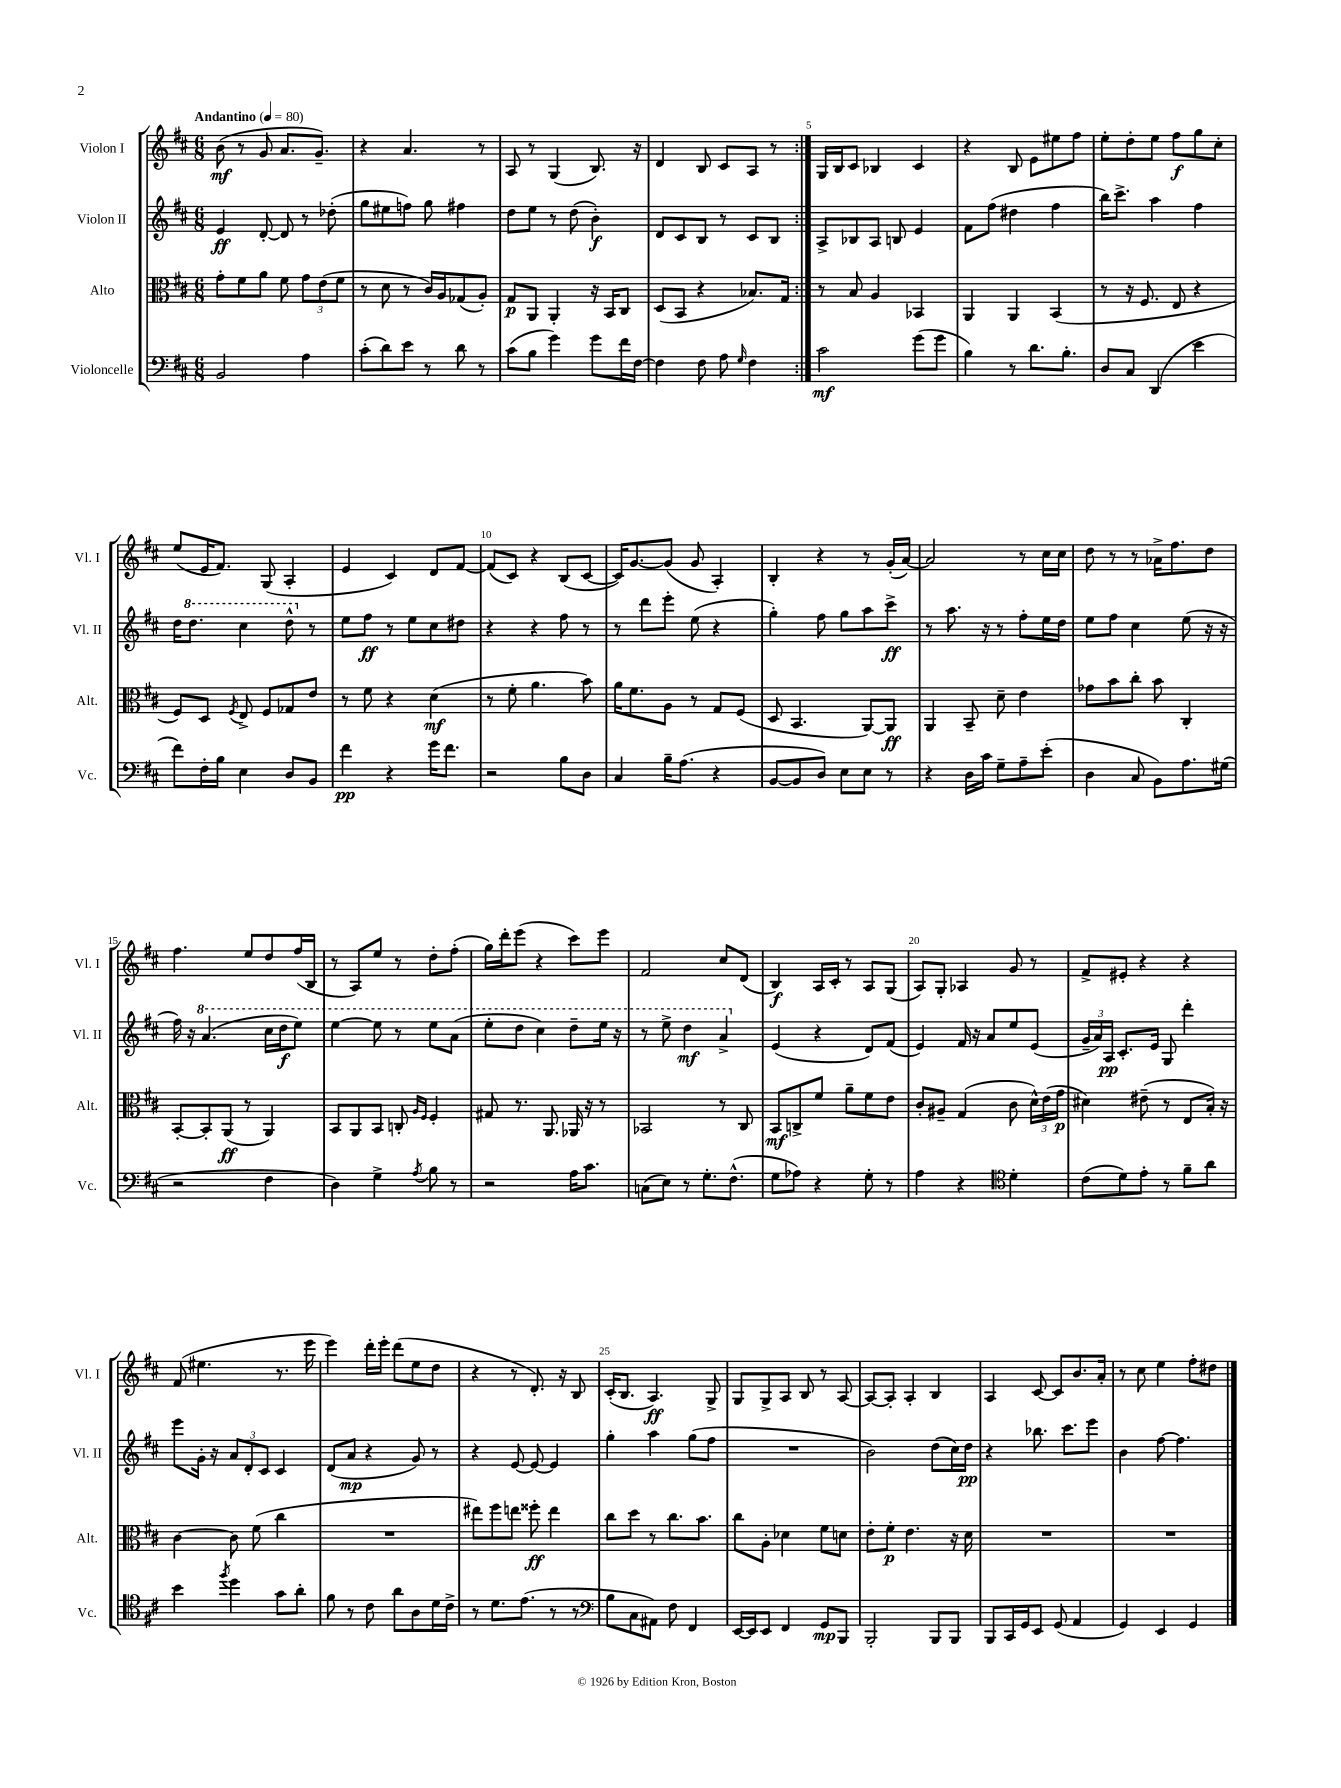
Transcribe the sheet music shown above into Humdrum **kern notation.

**kern	**dynam	**kern	**dynam	**kern	**dynam	**kern	**dynam
*part4	*part4	*part3	*part3	*part2	*part2	*part1	*part1
*staff4	*staff4	*staff3	*staff3	*staff2	*staff2	*staff1	*staff1
*I"Violoncelle	*	*I"Alto	*	*I"Violon II	*	*I"Violon I	*
*I'Vc.	*	*I'Alt.	*	*I'Vl. II	*	*I'Vl. I	*
*clefF4	*	*clefC3	*	*clefG2	*	*clefG2	*
*k[f#c#]	*	*k[f#c#]	*	*k[f#c#]	*	*k[f#c#]	*
*M6/8	*	*M6/8	*	*M6/8	*	*M6/8	*
*MM80	*	*MM80	*	*MM80	*	*MM80	*
=1	=1	=1	=1	=1	=1	=1	=1
!	!	!	!	!	!	!LO:TX:a:B:t=Andantino	!
2BB/	.	8g'\L	.	4e/	ff	(8b\	mf
.	.	8f#\	.	.	.	8r	.
.	.	8a\J	.	[8d'/	.	8g/	.
.	.	8f#\	.	8d/]	.	8.a/L	.
4A\	.	12g\L	.	8r	.	.	.
.	.	.	.	.	.	8.g~/J)	.
.	.	(12e\	.	.	.	.	.
.	.	.	.	(8dd-X'\	.	.	.
.	.	12f#\J	.	.	.	.	.
=2	=2	=2	=2	=2	=2	=2	=2
(8c#'\L	.	8r	.	8gg\L	.	4r	.
8d\)	.	8d\	.	8ee#X\	.	.	.
8e\J	.	8r	.	8ffn\J)	.	4.a/	.
8r	.	16c#/LL)	.	8gg\	.	.	.
.	.	16A/J	.	.	.	.	.
8d\	.	(8G-X/	.	4ff#X\	.	.	.
8r	.	8A'/J)	.	.	.	8r	.
=3	=3	=3	=3	=3	=3	=3	=3
(8c#\L	.	8G/L	p	8dd\L	.	8A/	.
8B\J	.	8AA/J	.	8ee\J	.	8r	.
4g\)	.	4AA'/	.	8r	.	(4G/	.
.	.	.	.	(8dd\	.	.	.
8g\L	.	16r	.	4b'\)	f	8.B/)	.
.	.	16BB/KL	.	.	.	.	.
16f#\L	.	8C#/J	.	.	.	.	.
[16F#\JJ	.	.	.	.	.	16r	.
=4	=4	=4	=4	=4	=4	=4	=4
4F#\]	.	(8D/L	.	8d/L	.	4d/	.
.	.	8BB/J	.	8c#/	.	.	.
8F#\	.	4r	.	8B/J	.	8B/	.
8A\	.	.	.	8r	.	8c#/L	.
16qqG/	.	.	.	.	.	.	.
4F#\	.	8.B-X/L)	.	8c#/L	.	8A/J	.
.	.	.	.	8B/J	.	8r	.
.	.	16G/Jk	.	.	.	.	.
=5:|!	=5:|!	=5:|!	=5:|!	=5:|!	=5:|!	=5:|!	=5:|!
2c#\	mf	8r	.	8A^/L	.	16G/LL	.
.	.	.	.	.	.	16B/J	.
.	.	8B/	.	8B-X/	.	8c#/J	.
.	.	4A/	.	8A/J	.	4B-X/	.
.	.	.	.	8Bn/	.	.	.
(8g\L	.	4BB-X/	.	4e/	.	4c#/	.
8g\J	.	.	.	.	.	.	.
=6	=6	=6	=6	=6	=6	=6	=6
4B\)	.	4AA/	.	8f#\L	.	4r	.
.	.	.	.	(8ff#\J	.	.	.
8r	.	4AA/	.	4dd#X\	.	8B/	.
8.d\L	.	.	.	.	.	8e\L	.
.	.	(4BB/	.	4ff#\	.	8ee#X\	.
8.B'\J	.	.	.	.	.	.	.
.	.	.	.	.	.	8ff#\J	.
=7	=7	=7	=7	=7	=7	=7	=7
8D/L	.	8r	.	16bb\KL)	.	8ee'\L	.
.	.	.	.	8.ccc#^\J	.	.	.
8C#/J	.	16r	.	.	.	8dd'\	.
.	.	8.F#/	.	.	.	.	.
(4DD/	.	.	.	4aa\	.	8ee\J	.
.	.	8E/	.	.	.	8ff#\L	f
4e\	.	4r	.	4ff#\	.	8gg\	.
.	.	.	.	.	.	8cc#'\J	.
!!LO:LB:g=z
=8	=8	=8	=8	=8	=8	=8	=8
8f#\L)	.	8F#/L)	.	16dd\KL	.	(8ee/L	.
*	*	*	*	*8va	*	*	*
.	.	.	.	8.ddd\J	.	.	.
16F#'\L	.	8D/J	.	.	.	16e/K	.
16B\JJ	.	.	.	.	.	8.f#/J)	.
.	.	8qF#/	.	.	.	.	.
4E\	.	8E^/	.	4ccc#\	.	.	.
.	.	8F#/L	.	.	.	(8G/	.
8D/L	.	8G-X/	.	8ddd^^\	.	4A'/	.
*	*	*	*	*X8va	*	*	*
8BB/J	.	8e/J	.	8r	.	.	.
=9	=9	=9	=9	=9	=9	=9	=9
4f#\	pp	8r	.	8ee\L	.	4e/	.
.	.	8f#\	.	8ff#\J	ff	.	.
4r	.	4r	.	8r	.	4c#/)	.
.	.	.	.	8ee\L	.	.	.
16g\KL	.	(4d\	mf	8cc#\	.	8d/L	.
8.f#\J	.	.	.	.	.	.	.
.	.	.	.	8dd#X\J	.	[8f#/J	.
=10	=10	=10	=10	=10	=10	=10	=10
2r	.	8r	.	4r	.	(8f#/L]	.
.	.	8f#'\	.	.	.	8c#/J)	.
.	.	4.a\	.	4r	.	4r	.
8B\L	.	.	.	8ff#\	.	(8B/L	.
8D\J	.	8b\)	.	8r	.	[8c#/J	.
=11	=11	=11	=11	=11	=11	=11	=11
4C#/	.	16a\KL	.	8r	.	16c#/KL])	.
.	.	8.f#\	.	.	.	[8.g/	.
.	.	.	.	8ddd\L	.	.	.
16B~\KL	.	8A\J	.	8eee'\J	.	(8g/J]	.
(8.A\J	.	.	.	.	.	.	.
.	.	8r	.	(8ee\	.	8g/	.
4r	.	8G/L	.	4r	.	4A'/)	.
.	.	(8F#/J	.	.	.	.	.
=12	=12	=12	=12	=12	=12	=12	=12
[8BB/L	.	8D/	.	4gg'\)	.	4B'/	.
8BB/]	.	4.BB/	.	.	.	.	.
8D/J)	.	.	.	8ff#\	.	4r	.
8E\L	.	.	.	8gg\L	.	.	.
8E\J	.	[8AA/L)	.	8aa\	.	8r	.
8r	.	8AA/J]	ff	8ccc#^\J	ff	(16g'/LL	.
.	.	.	.	.	.	[16a/JJ)	.
=13	=13	=13	=13	=13	=13	=13	=13
4r	.	4AA/	.	8r	.	2a/]	.
.	.	.	.	8.aa\	.	.	.
16D\LL	.	8BB~/	.	.	.	.	.
16c#\JJ	.	.	.	16r	.	.	.
8G~\L	.	8d~\	.	8r	.	.	.
8A~\	.	4e\	.	8ff#'\L	.	8r	.
(8e'\J	.	.	.	16ee\L	.	16cc#\LL	.
.	.	.	.	16dd\JJ	.	16cc#\JJ	.
=14	=14	=14	=14	=14	=14	=14	=14
4D\	.	8g-X\L	.	8ee\L	.	8dd\	.
.	.	8b\	.	8ff#\J	.	8r	.
8C#/	.	8cc#'\J	.	4cc#\	.	8r	.
8BB\L)	.	8b\	.	.	.	16a-X^\KL	.
.	.	.	.	.	.	8.ff#\	.
8.A\	.	4C#'/	.	(8ee\	.	.	.
.	.	.	.	16r	.	8dd\J	.
(16G#X\Jk	.	.	.	16r	.	.	.
!!LO:LB:g=z
=15	=15	=15	=15	=15	=15	=15	=15
2r	.	[8BB'/L	.	16ff#\)	.	4.ff#\	.
.	.	.	.	16r	.	.	.
*	*	*	*	*8va	*	*	*
.	.	8BB'/]	.	(4.aa/	.	.	.
.	.	(8AA/J	ff	.	.	.	.
.	.	8r	.	.	.	8ee/L	.
4F#\	.	4AA/)	.	16ccc#\LL	.	8dd/	.
.	.	.	.	16ddd\J	f	.	.
.	.	.	.	8eee\J)	.	(16ff#/L	.
.	.	.	.	.	.	16B/JJ	.
=16	=16	=16	=16	=16	=16	=16	=16
4D\)	.	8BB/L	.	[4eee\	.	8r	.
.	.	8AA/	.	.	.	8A/L)	.
4G^\	.	8BB/J	.	8eee\]	.	8ee/J	.
.	.	8Cn'/	.	8r	.	8r	.
.	.	16qqA/LL	.	.	.	.	.
8qA/	.	16qqF#/JJ	.	.	.	.	.
8B\	.	4F#'/	.	8eee\L	.	8dd'\L	.
8r	.	.	.	(8aa\J	.	(8ff#'\J	.
=17	=17	=17	=17	=17	=17	=17	=17
2r	.	8G#X/	.	8eee'\L	.	16gg\LL)	.
.	.	.	.	.	.	16ddd'\J	.
.	.	8.r	.	8ddd\J	.	(8eee\J	.
.	.	.	.	4ccc#\)	.	4r	.
.	.	8.AA/	.	.	.	.	.
16A\KL	.	16AA-X/	.	8ddd~\L	.	8ccc#\L)	.
8.c#\J	.	16r	.	.	.	.	.
.	.	8r	.	16eee\Jk	.	8eee\J	.
.	.	.	.	16r	.	.	.
=18	=18	=18	=18	=18	=18	=18	=18
(8Cn\L	.	2BB-X/	.	8r	.	2f#/	.
8E\J)	.	.	.	8eee^\	.	.	.
8r	.	.	.	4ddd\	mf	.	.
8.G'\L	.	.	.	.	.	.	.
.	.	8r	.	4aa^/	.	8cc#/L	.
(8.F#^^\J	.	.	.	.	.	.	.
.	.	8C#/	.	.	.	(8d/J	.
=19	=19	=19	=19	=19	=19	=19	=19
*	*	*	*	*X8va	*	*	*
8G\L	.	8BB/L	mf	(4e/	.	4B/)	f
8A-X\J)	.	8Cn^/	.	.	.	.	.
4r	.	8f#/J	.	4r	.	16A/LL	.
.	.	.	.	.	.	16c#'/JJ	.
.	.	8a~\L	.	.	.	8r	.
8G'\	.	8f#\	.	8d/L)	.	8A/L	.
8r	.	8e\J	.	(8f#/J	.	(8G/J	.
=20	=20	=20	=20	=20	=20	=20	=20
4A\	.	8c#'/L	.	4e/)	.	8A/L)	.
.	.	8A#X~/J	.	.	.	8G'/J	.
4r	.	(4G/	.	16f#/	.	4A-X/	.
.	.	.	.	16r	.	.	.
.	.	.	.	8a/L	.	.	.
*clefC4	*	*	*	*	*	*	*
4d'\	.	8c#\	.	8ee/	.	8g/	.
.	.	24d^^\LL)	.	(8e/J	.	8r	.
.	.	(24e\	.	.	.	.	.
.	.	24g\JJ	p	.	.	.	.
=21	=21	=21	=21	=21	=21	=21	=21
(8c#\L	.	4d#X\)	.	24g~/LL	.	8f#^/L	.
.	.	.	.	24a/)	.	.	.
.	.	.	.	24A/JJ	pp	.	.
8d\)	.	.	.	8.c#'/L	.	8e#X'/J	.
8e'\J	.	(8e#X~\	.	.	.	4r	.
.	.	.	.	16e/Jk	.	.	.
8r	.	8r	.	8G/	.	.	.
8f#~\L	.	8E/L	.	4ddd'\	.	4r	.
8a\J	.	16B'/Jk)	.	.	.	.	.
.	.	16r	.	.	.	.	.
!!LO:LB:g=z
=22	=22	=22	=22	=22	=22	=22	=22
4b\	.	[4c#\	.	8eee\L	.	(8f#/	.
.	.	.	.	16g'\Jk	.	4.ee#X\	.
.	.	.	.	16r	.	.	.
8qff#/	.	.	.	.	.	.	.
4dd\	.	8c#\]	.	12a/L	.	.	.
.	.	.	.	12d'/	.	.	.
.	.	(8f#\	.	.	.	.	.
.	.	.	.	12c#/J	.	.	.
8g\L	.	4cc#\	.	4c#/	.	8.r	.
8a'\J	.	.	.	.	.	.	.
.	.	.	.	.	.	16eee\	.
=23	=23	=23	=23	=23	=23	=23	=23
8f#\	.	2.r	.	(8d/L	.	4eee\)	.
8r	.	.	.	8a/J	mp	.	.
8c#\	.	.	.	4r	.	16ddd'\LL	.
.	.	.	.	.	.	16eee'\JJ	.
8a\L	.	.	.	.	.	(8ddd\L	.
8A\	.	.	.	8g/)	.	8ee\	.
16d\L	.	.	.	8r	.	8dd\J	.
16c#^\JJ	.	.	.	.	.	.	.
=24	=24	=24	=24	=24	=24	=24	=24
8r	.	8ee#X\L)	.	4r	.	4r	.
8.d\L	.	8ff#\	.	.	.	.	.
.	.	8een\J	.	[8e/	.	8r	.
(8.e\J	.	.	.	.	.	.	.
.	.	8ff##X'\	ff	8e/_	.	8.d'/)	.
8r	.	4ee\	.	4e/]	.	.	.
.	.	.	.	.	.	16r	.
8r	.	.	.	.	.	8B/	.
=25	=25	=25	=25	=25	=25	=25	=25
*clefF4	*	*	*	*	*	*	*
8B\L	.	8cc#\L	.	4gg'\	.	(16c#'/KL	.
.	.	.	.	.	.	8.B/J	.
8C#\	.	8dd\J	.	.	.	.	.
8AA#X\J)	.	8r	.	4aa\	.	4.A/)	ff
8F#\	.	8.cc#\L	.	.	.	.	.
4FF#/	.	.	.	(8gg\L	.	.	.
.	.	8.b\J	.	.	.	.	.
.	.	.	.	8ff#\J	.	8G^/	.
=26	=26	=26	=26	=26	=26	=26	=26
[16EE/LL	.	8cc#\L	.	2.r	.	8G/L	.
16EE/J]	.	.	.	.	.	.	.
8EE/J	.	8A'\J	.	.	.	8G^/	.
4FF#/	.	4d-X\	.	.	.	8A/J	.
.	.	.	.	.	.	8B/	.
8GG/L	mp	8f#\L	.	.	.	8r	.
8BBB/J	.	8dn\J	.	.	.	[8A/	.
=27	=27	=27	=27	=27	=27	=27	=27
2BBB'/	.	8e'\L	.	2b\)	.	8A/L_	.
.	.	8f#'\J	p	.	.	8A'/J]	.
.	.	4.e\	.	.	.	4A'/	.
8BBB/L	.	.	.	(8dd\L	.	4B/	.
8BBB/J	.	16r	.	16cc#\L)	.	.	.
.	.	16d\	.	16dd\JJ	pp	.	.
=28	=28	=28	=28	=28	=28	=28	=28
8BBB/L	.	2.r	.	4r	.	4A/	.
16CC#/L	.	.	.	.	.	.	.
16GG/J	.	.	.	.	.	.	.
8EE/J	.	.	.	8.bb-X\	.	[8c#/	.
(8GG/	.	.	.	.	.	8c#/L]	.
.	.	.	.	8.ccc#\L	.	.	.
4AA/	.	.	.	.	.	8.b/	.
.	.	.	.	8eee\J	.	.	.
.	.	.	.	.	.	16a'/Jk	.
=29	=29	=29	=29	=29	=29	=29	=29
4GG/)	.	2.r	.	4b\	.	8r	.
.	.	.	.	.	.	8cc#\	.
4EE/	.	.	.	[8ff#\	.	4ee\	.
.	.	.	.	4.ff#\]	.	.	.
4GG/	.	.	.	.	.	8ff#'\L	.
.	.	.	.	.	.	8dd#X\J	.
==	==	==	==	==	==	==	==
*-	*-	*-	*-	*-	*-	*-	*-
